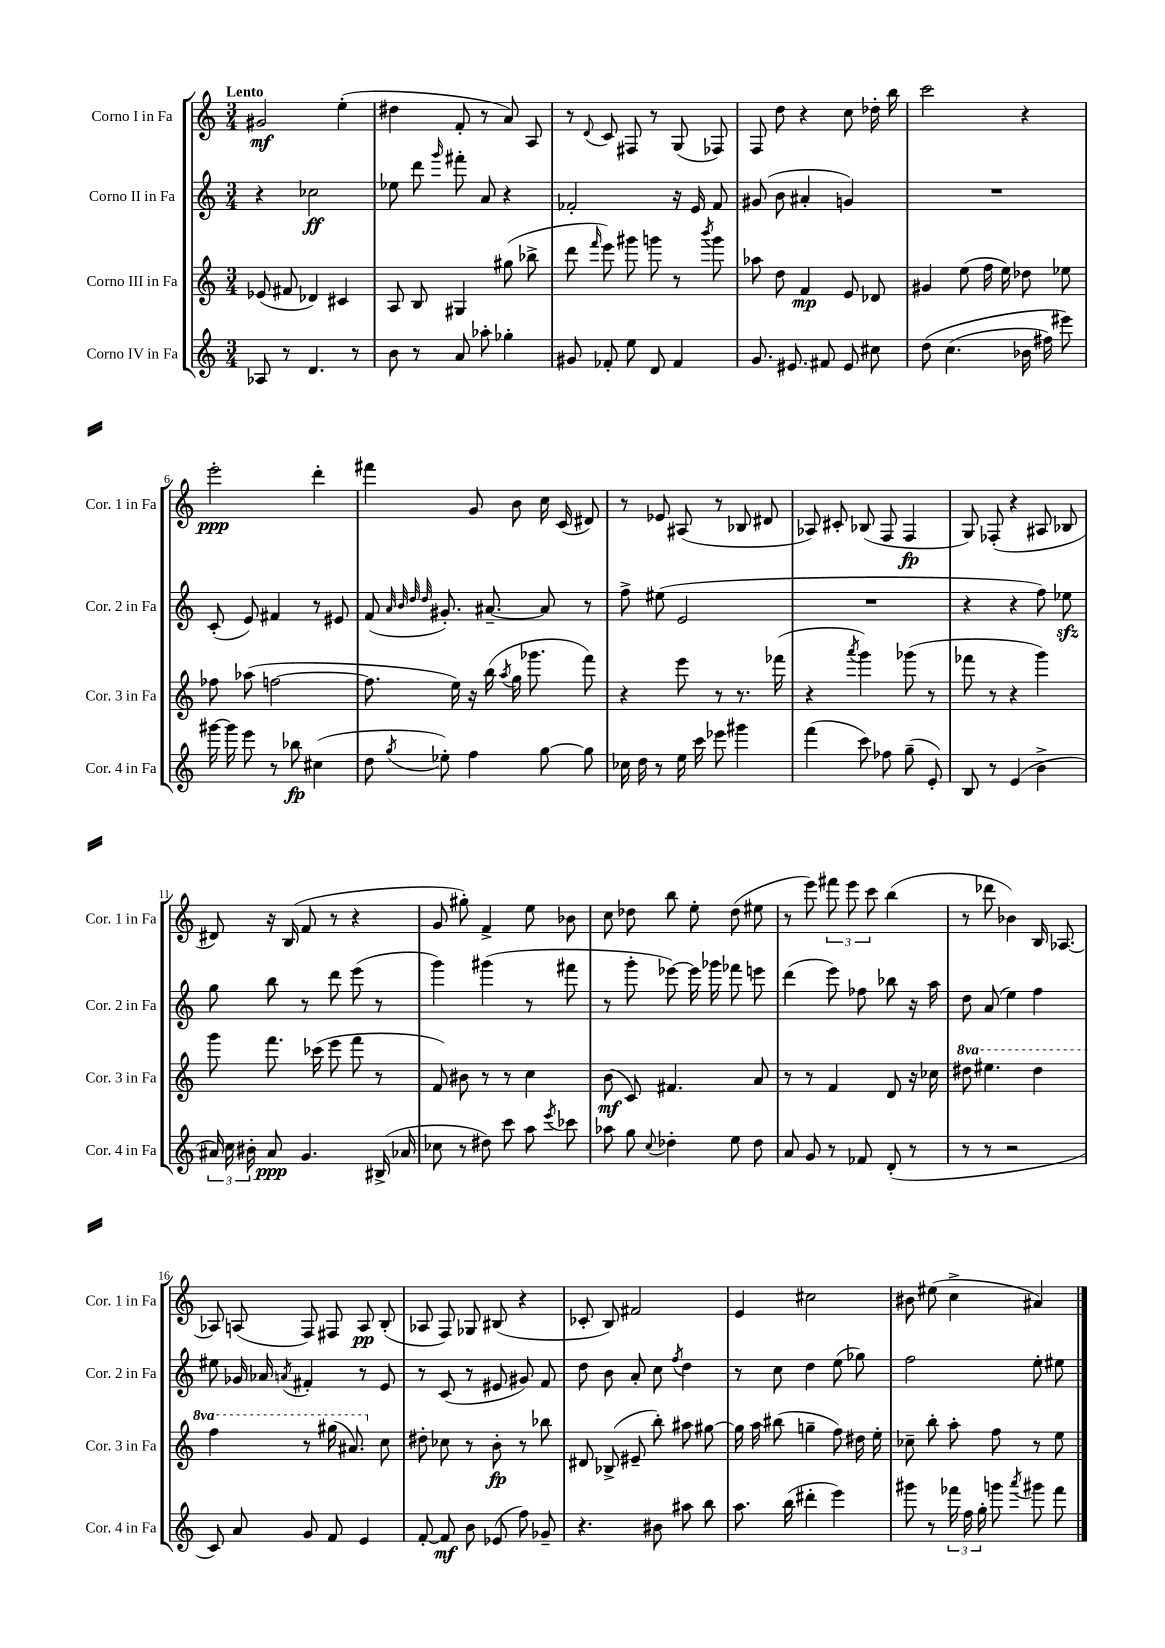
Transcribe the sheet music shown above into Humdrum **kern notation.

**kern	**dynam	**kern	**dynam	**kern	**dynam	**kern	**dynam
*part4	*part4	*part3	*part3	*part2	*part2	*part1	*part1
*staff4	*staff4	*staff3	*staff3	*staff2	*staff2	*staff1	*staff1
*I"Corno IV in Fa	*	*I"Corno III in Fa	*	*I"Corno II in Fa	*	*I"Corno I in Fa	*
*I'Cor. 4 in Fa	*	*I'Cor. 3 in Fa	*	*I'Cor. 2 in Fa	*	*I'Cor. 1 in Fa	*
*clefG2	*	*clefG2	*	*clefG2	*	*clefG2	*
*k[]	*	*k[]	*	*k[]	*	*k[]	*
*M3/4	*	*M3/4	*	*M3/4	*	*M3/4	*
=1	=1	=1	=1	=1	=1	=1	=1
!	!	!	!	!	!	!LO:TX:a:B:t=Lento	!
8A-X/	.	(8e-X/	.	4r	.	2g#X/	mf
8r	.	8f#X/	.	.	.	.	.
4.d/	.	4d-X/)	.	2cc-X\	ff	.	.
.	.	4c#X/	.	.	.	(4ee'\	.
8r	.	.	.	.	.	.	.
=2	=2	=2	=2	=2	=2	=2	=2
8b\	.	8A/	.	8ee-X\	.	4dd#X\	.
8r	.	8B/	.	8ddd\	.	.	.
.	.	.	.	16qqggg/	.	.	.
8a/	.	4G#X/	.	8fff#X'\	.	8f'/	.
8aa-X'\	.	.	.	8a/	.	8r	.
4gg-X'\	.	(8gg#X\	.	4r	.	8a/)	.
.	.	8bb-X^\	.	.	.	8A/	.
=3	=3	=3	=3	=3	=3	=3	=3
8g#X/	.	8ddd\	.	2f-X'/	.	8r	.
.	.	16qqfff/	.	.	.	8qqd/	.
8f-X'/	.	8eee\)	.	.	.	8c/	.
8ee\	.	8ggg#X\	.	.	.	8F#X/	.
8d/	.	8gggn\	.	.	.	8r	.
4f-/	.	8r	.	16r	.	(8G/	.
.	.	.	.	16e/	.	.	.
.	.	8qbbb/	.	.	.	.	.
.	.	8ggg\	.	8f-/	.	8F-X/)	.
=4	=4	=4	=4	=4	=4	=4	=4
8.g/	.	8aa-X\	.	(8g#X/	.	8F/	.
.	.	8dd\	.	8b\	.	8dd\	.
8.e#X/	.	.	.	.	.	.	.
.	.	4f/	mp	4a#X'/	.	4r	.
8f#X/	.	.	.	.	.	.	.
8e#/	.	8e/	.	4gn/)	.	8cc\	.
8cc#X\	.	8d-X/	.	.	.	16dd-X'\	.
.	.	.	.	.	.	16bb\	.
=5	=5	=5	=5	=5	=5	=5	=5
(8dd\	.	4g#X/	.	2.r	.	2ccc\	.
(4.cc\	.	.	.	.	.	.	.
.	.	(8ee\	.	.	.	.	.
.	.	16ff\	.	.	.	.	.
.	.	16ee\)	.	.	.	.	.
16b-X\	.	8dd-X\	.	.	.	4r	.
16ff#X\)	.	.	.	.	.	.	.
8eee#X\)	.	8ee-X\	.	.	.	.	.
!!LO:LB:g=z
=6	=6	=6	=6	=6	=6	=6	=6
[16ggg#X\	.	8ff-X\	.	(8c'/	.	2eee'\	ppp
16ggg#\]	.	.	.	.	.	.	.
8eee\	.	(8aa-X\	.	8e/)	.	.	.
8r	.	[2ffn\	.	4f#X/	.	.	.
8bb-X\	fp	.	.	.	.	.	.
(4cc#X\	.	.	.	8r	.	4ddd'\	.
.	.	.	.	8e#X/	.	.	.
=7	=7	=7	=7	=7	=7	=7	=7
8dd\	.	8.ff\]	.	(8f/	.	4fff#X\	.
.	.	.	.	32qqa/	.	.	.
.	.	.	.	32qqb/	.	.	.
.	.	.	.	32qqdd/	.	.	.
8qgg/	.	.	.	32qqdd/	.	.	.
8ee-X'\)	.	.	.	8.g#X'/)	.	.	.
.	.	16ee\)	.	.	.	.	.
4ff\	.	16r	.	.	.	8g/	.
.	.	(16bb\	.	[8.a#X~/	.	.	.
.	.	8qaa/	.	.	.	.	.
.	.	16gg\	.	.	.	8b\	.
.	.	8.ggg-X\	.	.	.	.	.
[8gg\	.	.	.	8a#/]	.	16cc\	.
.	.	.	.	.	.	(16c/	.
8gg\]	.	8fff\)	.	8r	.	8d#X/)	.
=8	=8	=8	=8	=8	=8	=8	=8
16cc-X\	.	4r	.	8ff^\	.	8r	.
16dd\	.	.	.	.	.	.	.
8r	.	.	.	(8ee#X\	.	8e-X/	.
16ee\	.	8eee\	.	2e/	.	(8A#X/	.
16ccc\	.	.	.	.	.	.	.
8eee-X\	.	8r	.	.	.	8r	.
4ggg#X\	.	8.r	.	.	.	8B-X/	.
.	.	.	.	.	.	8d#X/	.
.	.	(16fff-X\	.	.	.	.	.
=9	=9	=9	=9	=9	=9	=9	=9
(4fff\	.	4r	.	2.r	.	8A-X/)	.
.	.	.	.	.	.	8c#X'/	.
.	.	8qaaa/	.	.	.	.	.
8ccc\)	.	4ggg\)	.	.	.	(8B-X/	.
8ff-X\	.	.	.	.	.	8F/	.
(8gg~\	.	(8ggg-X\	.	.	.	4F/	fp
8e'/)	.	8r	.	.	.	.	.
=10	=10	=10	=10	=10	=10	=10	=10
8B/	.	8fff-X\	.	4r	.	8G/)	.
8r	.	8r	.	.	.	(8F-X'/	.
(4e/	.	4r	.	4r	.	4r	.
4b^\	.	4ggg\)	.	8ff\)	.	8A#X/	.
.	.	.	.	8ee-Xzz\	.	8B-X/	.
!!LO:LB:g=z
=11	=11	=11	=11	=11	=11	=11	=11
24a#X/)	.	8ggg\	.	8gg\	.	8d#X/)	.
24cc\	.	.	.	.	.	.	.
24b#X'\	.	.	.	.	.	.	.
8a#/	ppp	8.fff\	.	8bb\	.	16r	.
.	.	.	.	.	.	(16B/	.
4.g/	.	.	.	8r	.	8f/	.
.	.	(16ccc-X\	.	.	.	.	.
.	.	8eee\	.	8ddd\	.	8r	.
.	.	8fff\	.	(8eee\	.	4r	.
(16B#X^/	.	8r	.	8r	.	.	.
16a-X/	.	.	.	.	.	.	.
=12	=12	=12	=12	=12	=12	=12	=12
8cc-X\	.	8f/)	.	4ggg\)	.	8g/	.
8r	.	8b#X\	.	.	.	8gg#X'\)	.
8dd#X\)	.	8r	.	(4ggg#X\	.	4f^/	.
8ccc\	.	8r	.	.	.	.	.
8aa\	.	4cc\	.	8r	.	8ee\	.
8qeee/	.	.	.	.	.	.	.
8ccc-X\	.	.	.	8fff#X\	.	8b-X\	.
=13	=13	=13	=13	=13	=13	=13	=13
8aa-X\	.	(8b\	mf	8r	.	8cc\	.
8gg\	.	8c/)	.	8ggg'\	.	8dd-X\	.
8qqcc/	.	.	.	.	.	.	.
4dd-X'\	.	4.f#X/	.	[8eee-X\)	.	8bb\	.
.	.	.	.	16eee-\]	.	8ee'\	.
.	.	.	.	16ggg-X\	.	.	.
8ee\	.	.	.	8fff-X\	.	(8dd-\	.
8dd-\	.	8a/	.	8eeen\	.	8ee#X\	.
=14	=14	=14	=14	=14	=14	=14	=14
8a/	.	8r	.	(4ddd\	.	8r	.
8g/	.	8r	.	.	.	8eee\)	.
8r	.	4f/	.	8eee\)	.	12fff#X\	.
.	.	.	.	.	.	12eee\	.
8f-X/	.	.	.	8ff-X\	.	.	.
.	.	.	.	.	.	12ccc\	.
(8d'/	.	8d/	.	8bb-X\	.	(4bb\	.
8r	.	16r	.	16r	.	.	.
.	.	16cc-X\	.	16aa\	.	.	.
=15	=15	=15	=15	=15	=15	=15	=15
*	*	*8va	*	*	*	*	*
8r	.	8ddd#X\	.	8dd\	.	8r	.
8r	.	4.eee#X\	.	(8a/	.	8ddd-X\	.
2r	.	.	.	4ee\)	.	4b-X\)	.
.	.	4ddd#\	.	4ff\	.	16B/	.
.	.	.	.	.	.	[8.A-X/	.
!!LO:LB:g=z
=16	=16	=16	=16	=16	=16	=16	=16
8c/)	.	4fff\	.	8ee#X\	.	8A-X/]	.
8a/	.	.	.	16g-X/	.	(8An/	.
.	.	.	.	16a-X/	.	.	.
.	.	.	.	8qan/	.	.	.
8g/	.	8r	.	4f#X'/	.	8F/)	.
8f/	.	(16ggg#X\	.	.	.	8F#X/	.
.	.	8.aa#X/)	.	.	.	.	.
4e/	.	.	.	8r	.	8A/	pp
*	*	*X8va	*	*	*	*	*
.	.	8cc\	.	8e/	.	(8B'/	.
=17	=17	=17	=17	=17	=17	=17	=17
[8f'/	.	8dd#X'\	.	8r	.	8A-X/	.
8f/]	mf	8cc-X\	.	(8c/	.	8F/)	.
8b\	.	8r	.	8r	.	8G-X/	.
(8e-X/	.	8b'\	fp	8e#X/	.	(8B#X/	.
8ff\)	.	8r	.	8g#X/)	.	4r	.
8g-X~/	.	8bb-X\	.	8f/	.	.	.
=18	=18	=18	=18	=18	=18	=18	=18
4.r	.	8d#X/	.	8dd\	.	8c-X'/	.
.	.	(8B-X^/	.	8b\	.	8B/)	.
.	.	8e#X~/	.	8a'/	.	2f#X/	.
8b#X\	.	8bb'\)	.	8cc\	.	.	.
.	.	.	.	8qff/	.	.	.
8aa#X\	.	8aa#X\	.	4dd\	.	.	.
8bb\	.	[8gg#X\	.	.	.	.	.
=19	=19	=19	=19	=19	=19	=19	=19
8.aa\	.	16gg#\]	.	8r	.	4e/	.
.	.	16aa\	.	.	.	.	.
.	.	(8bb#X\	.	8cc\	.	.	.
(16bb\	.	.	.	.	.	.	.
4ddd#X'\	.	4ggn~\	.	4dd\	.	2cc#X\	.
4eee\)	.	8ff\)	.	(8ee\	.	.	.
.	.	16dd#X\	.	8gg-X\)	.	.	.
.	.	16ee'\	.	.	.	.	.
=20	=20	=20	=20	=20	=20	=20	=20
8ggg#X\	.	8cc-X~\	.	2ff\	.	8b#X\	.
8r	.	8bb'\	.	.	.	(8ee#X\	.
24fff-X\	.	8aa'\	.	.	.	4cc^\	.
24ff\	.	.	.	.	.	.	.
24gg'\	.	.	.	.	.	.	.
8gggn\	.	8ff\	.	.	.	.	.
8qaaa/	.	.	.	.	.	.	.
8ggg#X\	.	8r	.	8ee'\	.	4a#X/)	.
8fff-\	.	8ee\	.	8ee#X\	.	.	.
==	==	==	==	==	==	==	==
*-	*-	*-	*-	*-	*-	*-	*-
